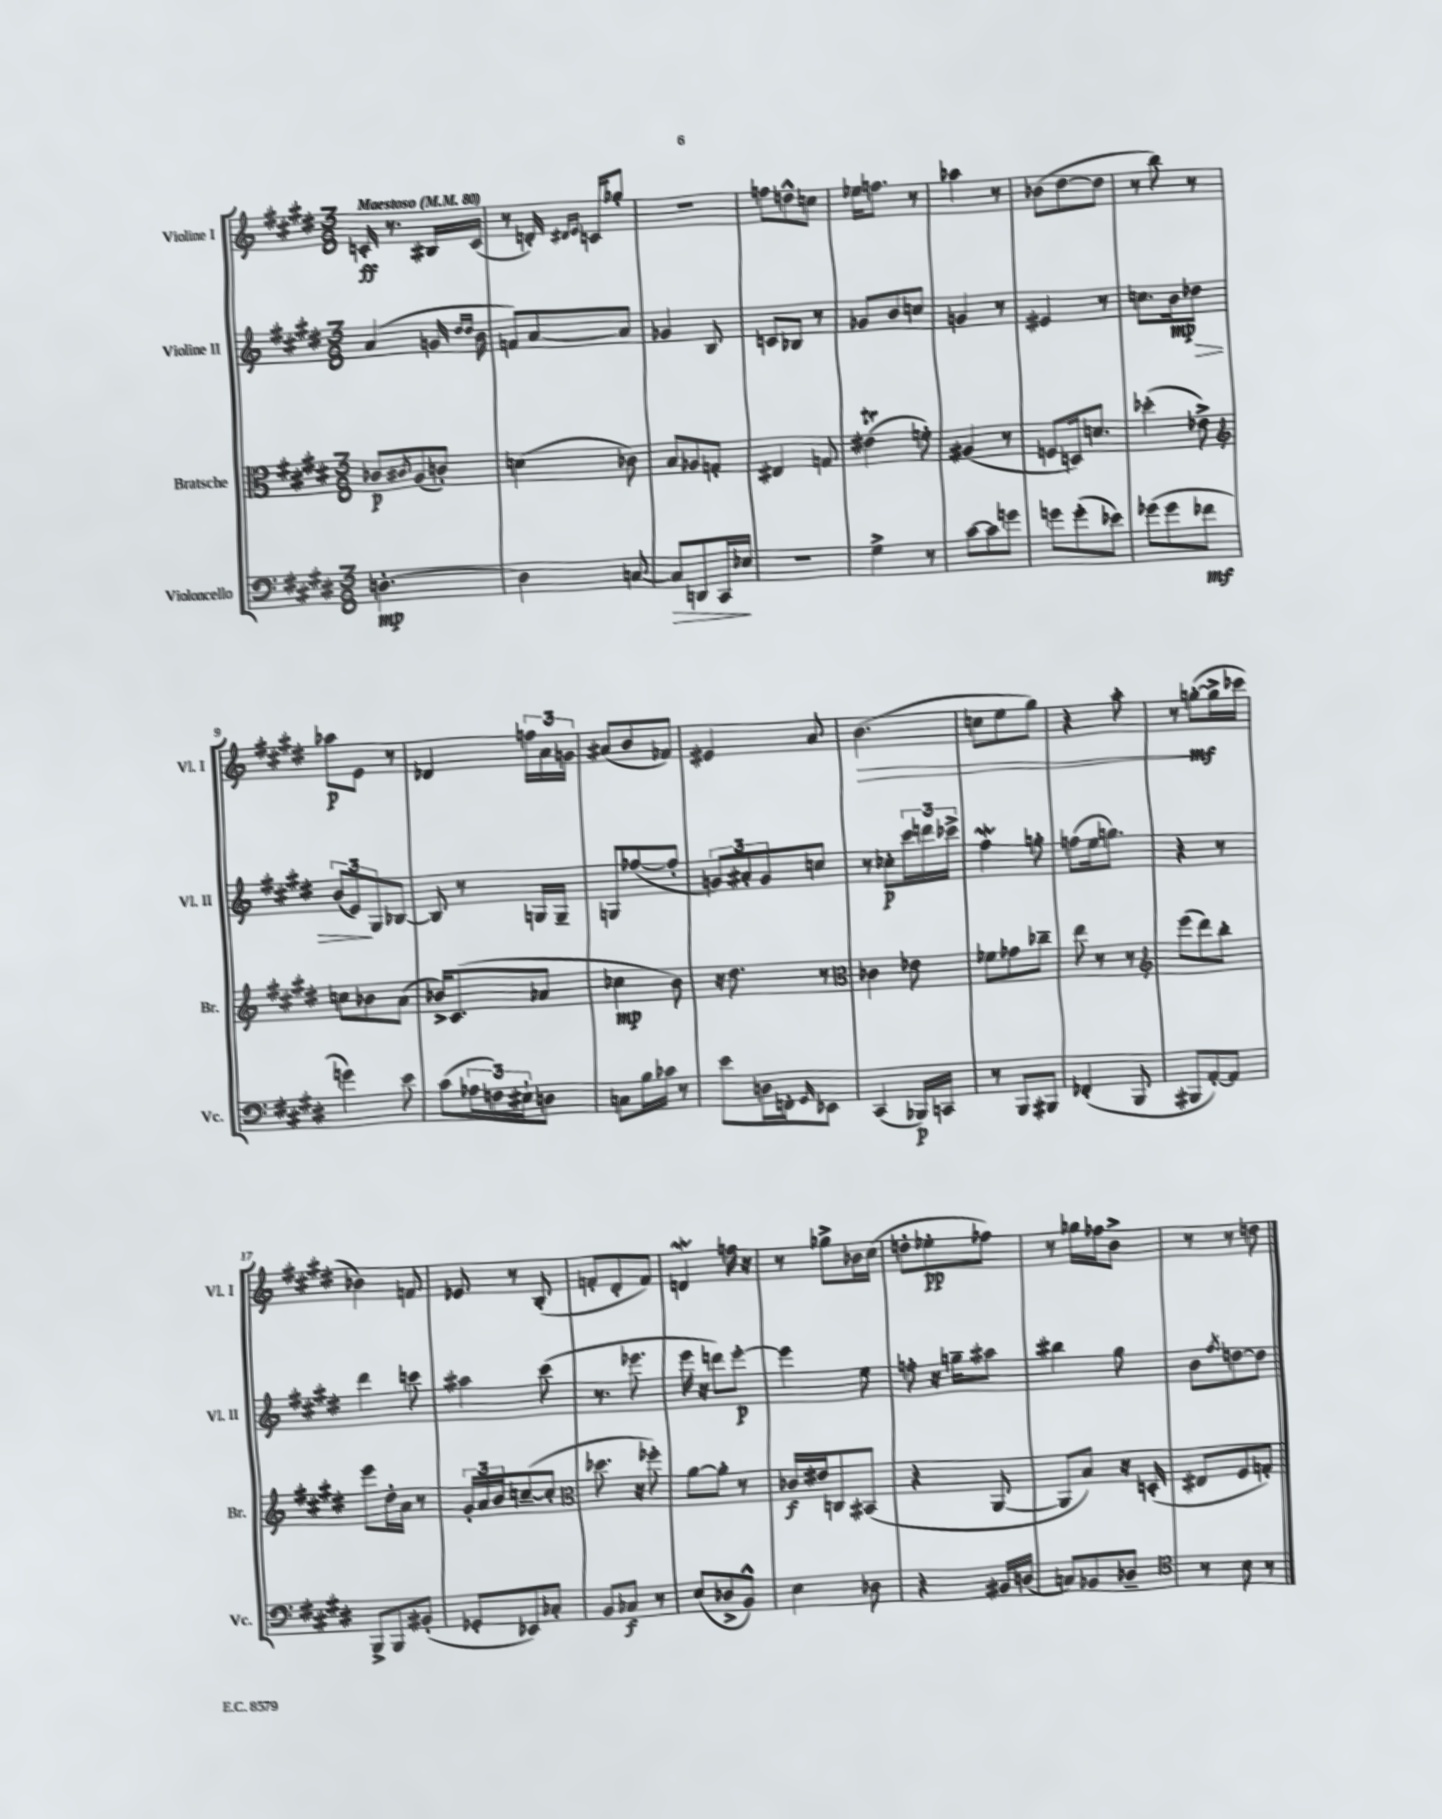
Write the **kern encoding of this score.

**kern	**kern	**kern	**kern
*staff4	*staff3	*staff2	*staff1
*clefF4	*clefC3	*clefG2	*clefG2
*k[f#c#g#d#]	*k[f#c#g#d#]	*k[f#c#g#d#]	*k[f#c#g#d#]
*M3/8	*M3/8	*M3/8	*M3/8
*MM80	*MM80	*MM80	*MM80
[4.D'\	8c-/L	(4a/	16c'/
.	.	.	8.r
.	8qc#/	.	.
.	(8A/	.	.
.	8c'/J)	16g/	16B#/LL
.	.	16qqdd#/LL	.
.	.	16qqdd#/JJ	.
.	.	16b\	(16c/JJ
=	=	=	=
4D\]	(4d\	8f/L)	8r
.	.	[8a/	16d'/)
.	.	.	16qqd#/LL
.	.	.	16qqe/JJ
.	.	.	16c/LK
[8C/	8c-\)	8a/]J	8gg-'/J
=	=	=	=
8C/]L	8B/L	4g-/	4.r
8DD/	8A-/	.	.
16CC#/L	8G'/J	8B/	.
16E-/JJ	.	.	.
=	=	=	=
4.r	4E#/	8c/L	8ff\L
.	.	8B-/J	8dd^^\
.	8G/	8r	8cc\J
=	=	=	=
4G#^\	(4e#\	8g-/L	16ee-\LK
.	.	.	8.ff\J
.	.	8b/	.
8r	8f'\)	8cc/J	8r
=	=	=	=
[8c#\L	(4A#/	4g/	4aa-\
8c#\]	.	.	.
8g\J	8r	8r	8r
=	=	=	=
8g\L	8F/L	4e#/	(8b-\L
(8g'\	16D/k)	.	[8dd#\
.	8.d/J	.	.
8e-\J)	.	8r	8dd#\]J
=	=	=	=
(8g-\L	(4dd-'\	8.cc\L	8r
8g-\	.	.	8bb\)
.	.	16b\k	.
8f-\J	8e-^\)	8dd-\J	8r
=	=	=	=
*	*clefG2	*	*
4g\)	8cc\L	(12b/L	8aa-\L
.	.	12e/)	.
.	8b-\	.	8e\J
.	.	12G#/	.
8e\	(8a\J	[8B-/J	8r
=	=	=	=
(8c#\L	16b-^/LK)	8B-/]	4d-/
.	(8.c#/	.	.
24A-\L	.	8r	.
24F\)	.	.	.
24E#`\J	.	.	.
8D\J	8a-/J	16G/LL	24ff\LL
.	.	.	24a\
.	.	16G~/JJ	.
.	.	.	24g\JJ
=	=	=	=
8C\L	4cc-\	8G/L	(8a#/L
16B\L	.	([8ff-/	8b/
16c-\JJ	.	.	.
8r	8b\)	8ff-'/]J	8f-/J)
=	=	=	=
8e\L	16r	12g/L)	4e#/
.	8.dd#\	.	.
.	.	12a#'/	.
16D\L	.	.	.
.	.	12g/	.
16FF'\J	.	.	.
16qqGG#/	.	.	.
8EE-\J	8r	8cc/J	8a/
=	=	=	=
*	*clefC3	*	*
(4CC#/	4c-\	8r	(4.b\
.	.	8cc-'\L	.
16BBB-/LL)	8e-\	24ccc#\L	.
.	.	24ddd\	.
16CC/JJ	.	.	.
.	.	24ccc-^\JJ	.
=	=	=	=
8r	8f-\L	4ff#\	8cc\L
8BBB/L	8g-\	.	8ee\
8BBB#/J	8cc-~\J	8gg'\	8gg#\J)
=	=	=	=
(4FF-'/	8ee\	(8ff\L	4r
.	8r	16ee\k	.
.	.	8.gg\J)	.
8BBB/	8r	.	8aa'\
=	=	=	=
*	*clefG2	*	*
8BBB#/L	(8eee\L	4r	8r
[8AA'/)	8ddd#\)	.	([8gg'\L
8AA/]J	8bb'\J	8r	16gg^\]L
.	.	.	16ccc-\JJ
=	=	=	=
8BBB^/L	8eee\L	4ddd#\	4b-\)
8BBB/	16dd#'\L	.	.
.	16a\JJ	.	.
(8BB#'/J	8r	8ccc\	8f/
=	=	=	=
8GG-'/L	24g#'/LL	4aa#\	8e-/
.	24a/	.	.
.	24b/J	.	.
8EE-/)	([8cc~/	.	8r
8C-'/J	8cc'/]J	(8ccc#\	(8B'/
=	=	=	=
*	*clefC3	*	*
8BB/L	8.dd-\	8.r	8f'/L
8C-/J	.	.	8d#'/
.	16r	8.eee-\	.
8r	8ff-'\)	.	8f/J)
=	=	=	=
(8E/L	[8a\L	16eee\	4d/
.	.	16r	.
8D-^/	8a'\]J	8ddd\L)	.
8BB^^/J)	8r	[8eee'\J	16ff\
.	.	.	16r
=	=	=	=
4E\	16c-/LL	4eee\]	8r
.	16e#/J	.	.
.	8C/	.	8gg-^\L
8D-\	(8BB#/J	8ee\	16b-\L
.	.	.	(16cc#\JJ
=	=	=	=
4r	4r	8ff'\	8dd'\L
.	.	16r	8ee-'\
.	.	16gg~\LK	.
16BB#/LL	[8AA/	8aa#\J	8ff-\J)
(16D/JJ	.	.	.
=	=	=	=
8C/L)	8AA/]L	4bb#\	8r
8BB-/	8B/J)	.	16gg-\LL
.	.	.	16ff-\J
8D-~/J	16r	8gg#\	8b^\J
.	(16D'/	.	.
=	=	=	=
*clefC4	*	*	*
8r	8E#/L	8b\L	8r
.	.	8qff#/	.
8B\	8F#/	[8dd\	8r
8r	8G'/J)	8dd\]J	8dd\
==	==	==	==
*-	*-	*-	*-
